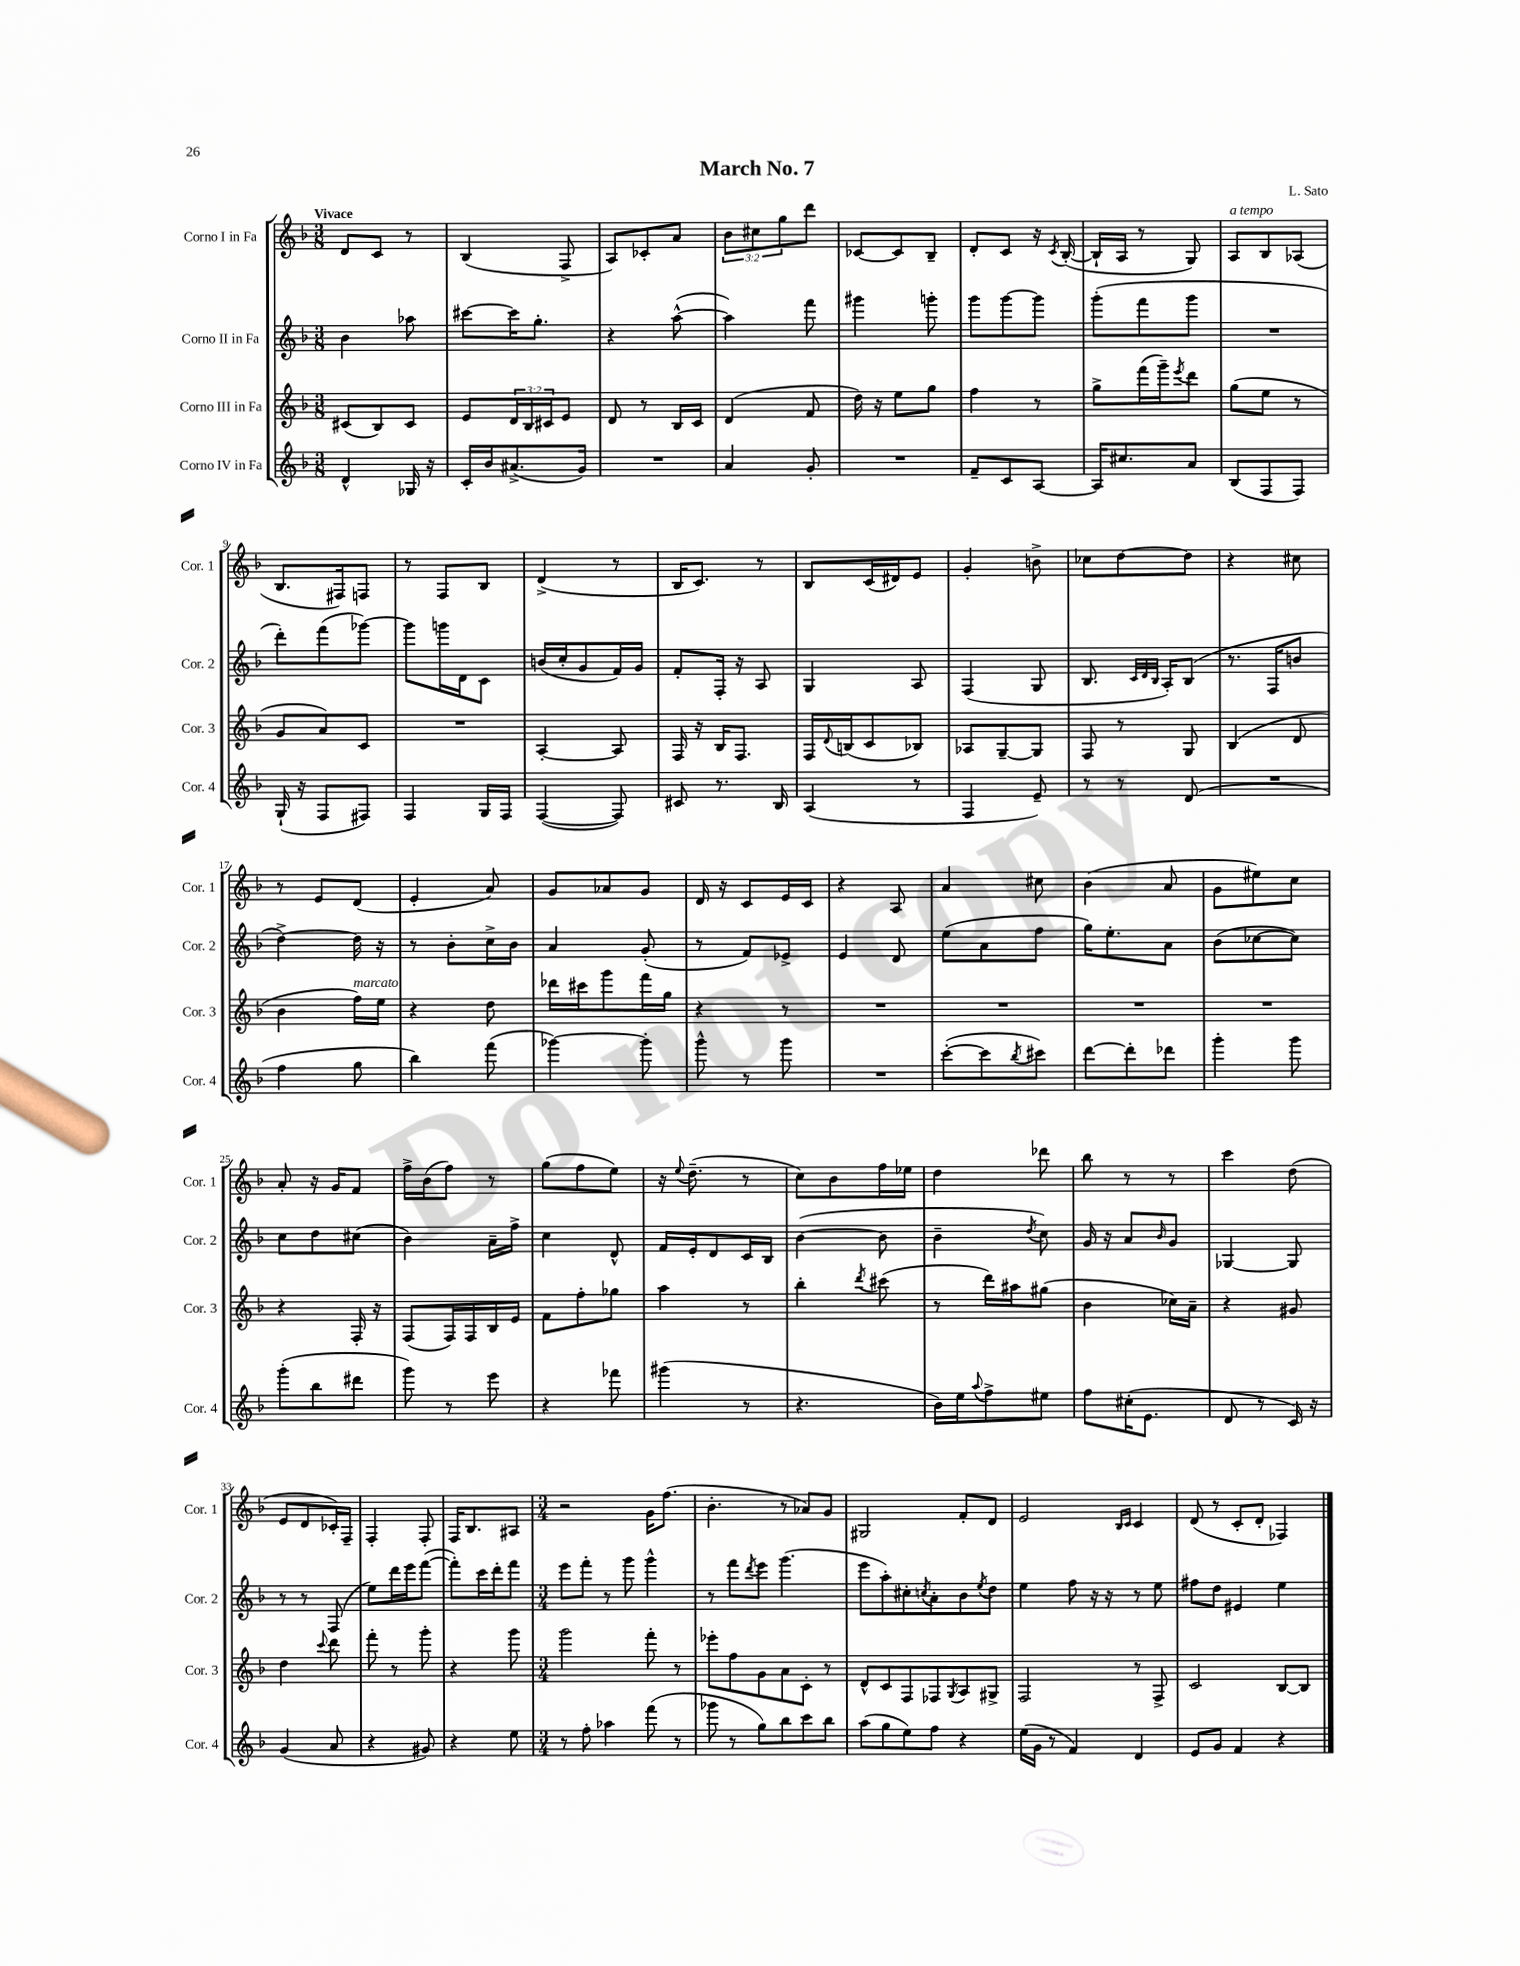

**kern	**kern	**kern	**kern
*staff4	*staff3	*staff2	*staff1
*clefG2	*clefG2	*clefG2	*clefG2
*k[b-]	*k[b-]	*k[b-]	*k[b-]
*M3/8	*M3/8	*M3/8	*M3/8
4d^^	(8c#	4b-	8d
.	8B-)	.	8c
16G-	8c#	8aa-	8r
16r	.	.	.
=	=	=	=
16c'	8e	[8ccc#	(4B-
16b-	.	.	.
(8.a#^	24d	16ccc#]	.
.	24B-	.	.
.	.	8.gg'	.
.	24c#	.	.
.	8e	.	8F^
16g)	.	.	.
=	=	=	=
4.r	8d	4r	8A)
.	8r	.	8c-'
.	16B-	([8aa^^	8a
.	16c	.	.
=	=	=	=
4a	(4d	4aa])	12b-
.	.	.	12cc#
.	.	.	12gg
8g'	8f	8fff	8ddd
=	=	=	=
4.r	16dd)	4ggg#	[8c-
.	16r	.	.
.	8ee	.	8c-]
.	8gg	8ggg'	8B-~
=	=	=	=
8f~	4ff	8ggg	8d'
8c	.	[8ggg	8c
[8A	8r	8ggg]	16r
.	.	.	8qc
.	.	.	([16B-'
=	=	=	=
16A]	8gg^	(8ggg'	16B-`]
8.cc#	.	.	16A
.	(16fff	8fff	8r
.	16ggg~)	.	.
.	8qeee	.	.
8a	8ddd	8ggg	8G)
=	=	=	=
(8B-	(8gg	4.r	8A
8F	8ee	.	8B-
8F)	8r	.	(8A-
=	=	=	=
(16G`	8g	8ddd')	8.B-
16r	.	.	.
8F	8a)	(8fff	.
.	.	.	16F#)
8F#)	8c	[8ggg-)	8F
=	=	=	=
4F	4.r	8ggg-]	8r
.	.	16ggg	8F
.	.	16d	.
16G	.	8c	8B-
16F	.	.	.
=	=	=	=
([4F	[4A'	(16b	(4d^
.	.	16cc'	.
.	.	8g	.
8F])	8A]	16f)	8r
.	.	16g	.
=	=	=	=
8c#	16F	8f'	16B-
.	16r	.	8.c)
8.r	16B-	16F'	.
.	8.F	16r	.
.	.	8A	8r
16B-	.	.	.
=	=	=	=
(4A	16F	4G	8B-
.	8qqd	.	.
.	(16B	.	.
.	8c	.	(16c
.	.	.	16d#)
8r	8B-)	8A	8e
=	=	=	=
4F	8A-	(4F	4g'
.	[8G~	.	.
8e~)	8G]	8G	8b^
=	=	=	=
8r	8F	8.B-	8cc-
8r	8r	.	[8dd
.	.	32qqc	.
.	.	32qqd	.
.	.	32qqB-	.
.	.	16A')	.
(8d	8G	(8B-	8dd]
=	=	=	=
4.r	(4B-	8.r	4r
.	.	16F	.
.	8d	8b	8cc#
=	=	=	=
4ff	4b-	[4dd^)	8r
.	.	.	8e
8gg	16ff)	16dd]	(8d
.	16ee	16r	.
=	=	=	=
4bb-)	4r	8r	4e'
.	.	8b-'	.
(8fff	8dd	16cc^	8a)
.	.	16b-	.
=	=	=	=
[4ggg-)	16ddd-	4a	8g
.	16ccc#	.	.
.	8ggg	.	8a-
8ggg-']	16fff	(8g'	8g
.	16gg	.	.
=	=	=	=
8ggg^^	4r	8r	16d
.	.	.	16r
8r	.	8f)	8c
8ggg	8r	8e-^	16e
.	.	.	16c
=	=	=	=
4.r	4.r	4e	4r
.	.	8d	8A
=	=	=	=
([8ccc'	4.r	(8ee	4a
8ccc]	.	8a	.
8qbb-	.	.	.
8ccc#)	.	8ff	8cc#
=	=	=	=
[8ddd	4.r	16gg)	(4b-
.	.	8.ee'	.
8ddd']	.	.	.
8ddd-	.	8a	8a
=	=	=	=
4ggg'	4.r	(8b-	8g
.	.	[8cc-	8ee#)
8ggg	.	8cc-])	8cc
=	=	=	=
(8ggg'	4r	8cc	8a'
8bb-	.	8dd	16r
.	.	.	16g
8ddd#	16F'	(8cc#	8f
.	16r	.	.
=	=	=	=
8ggg)	(8F	4b-)	16ff^
.	.	.	(16b-
8r	16F)	.	8ff)
.	16F	.	.
8eee	16B-	16a~	8r
.	16e	16ff^	.
=	=	=	=
4r	8f	4cc	(8gg
.	8ff'	.	8ff
8fff-	8gg-	8d^^	8ee)
=	=	=	=
(4ggg#	4aa	16f	16r
.	.	.	8qqee
.	.	16e'	(8.dd~
.	.	8d	.
8r	8r	16c	8r
.	.	16B-	.
=	=	=	=
4.r	4bb-'	([4b-	8cc)
.	.	.	8b-
.	8qddd	.	.
.	(8ccc#	8b-]	16ff
.	.	.	16ee-
=	=	=	=
16b-)	8r	4b-~	4dd
16ee	.	.	.
8qqaa	.	.	.
8ff^	16ddd)	.	.
.	16aa#	.	.
.	.	8qdd	.
8ee#	(8gg#	8cc)	8ddd-
=	=	=	=
8ff	4b-	16g	8bb-
.	.	16r	.
(16cc#'	.	8a	8r
8.e	.	.	.
.	.	16qqb-	.
.	16cc-)	8g	8r
.	16a~	.	.
=	=	=	=
8d	4r	[4G-	4ccc
8r	.	.	.
16c)	8g#	8G-]	(8dd
16r	.	.	.
=	=	=	=
(4g	4dd	8r	8e
.	.	8r	8d
.	8qqccc	.	.
8a	8ddd	(8F	16c-')
.	.	.	16F~
=	=	=	=
4r	8fff'	8ee)	4F'
.	8r	16ddd	.
.	.	16eee	.
8g#)	8ggg'	([8fff	8F'
=	=	=	=
4r	4r	8fff'])	16F
.	.	.	8.B-
.	.	16ccc	.
.	.	16ddd'	.
8ee	8ggg	8fff	8A#
=	=	=	=
*M3/4	*M3/4	*M3/4	*M3/4
8r	2ggg	8eee	2r
8ff'	.	8fff'	.
4aa-	.	8r	.
.	.	8ggg	.
(8fff	8fff'	4ggg^^	16g
.	.	.	(8.ff
8r	8r	.	.
=	=	=	=
8ggg-	8eee-'	8r	4.b-'
8r	8ff	8fff	.
.	.	8qddd	.
8gg)	8g	8eee	.
8bb-	8a	(4.ggg	8r
8ccc	8c'	.	8a-)
8bb-	8r	.	8g
=	=	=	=
(8aa	8d^^	8eee	2G#
8gg	8c	8aa')	.
8ee)	8F	8cc#'	.
.	.	8qcc	.
8ff	8F-	8a'	.
.	8qG	.	.
4r	8A	8b-	8f'
.	.	8qee	.
.	8G#^	8dd	8d
=	=	=	=
(16ee	2F	4ee	2e
16g	.	.	.
8r	.	.	.
4f)	.	8ff	.
.	.	16r	.
.	.	16r	.
.	.	.	16qqB-
.	.	.	16qqc
4d	8r	8r	4c
.	8F^	8ee	.
=	=	=	=
8e	2c	8ff#	(8d
8g	.	8dd	8r
4f	.	4e#	8c'
.	.	.	8d'
4r	[8B-	4ee	4F-)
.	8B-]	.	.
==	==	==	==
*-	*-	*-	*-
